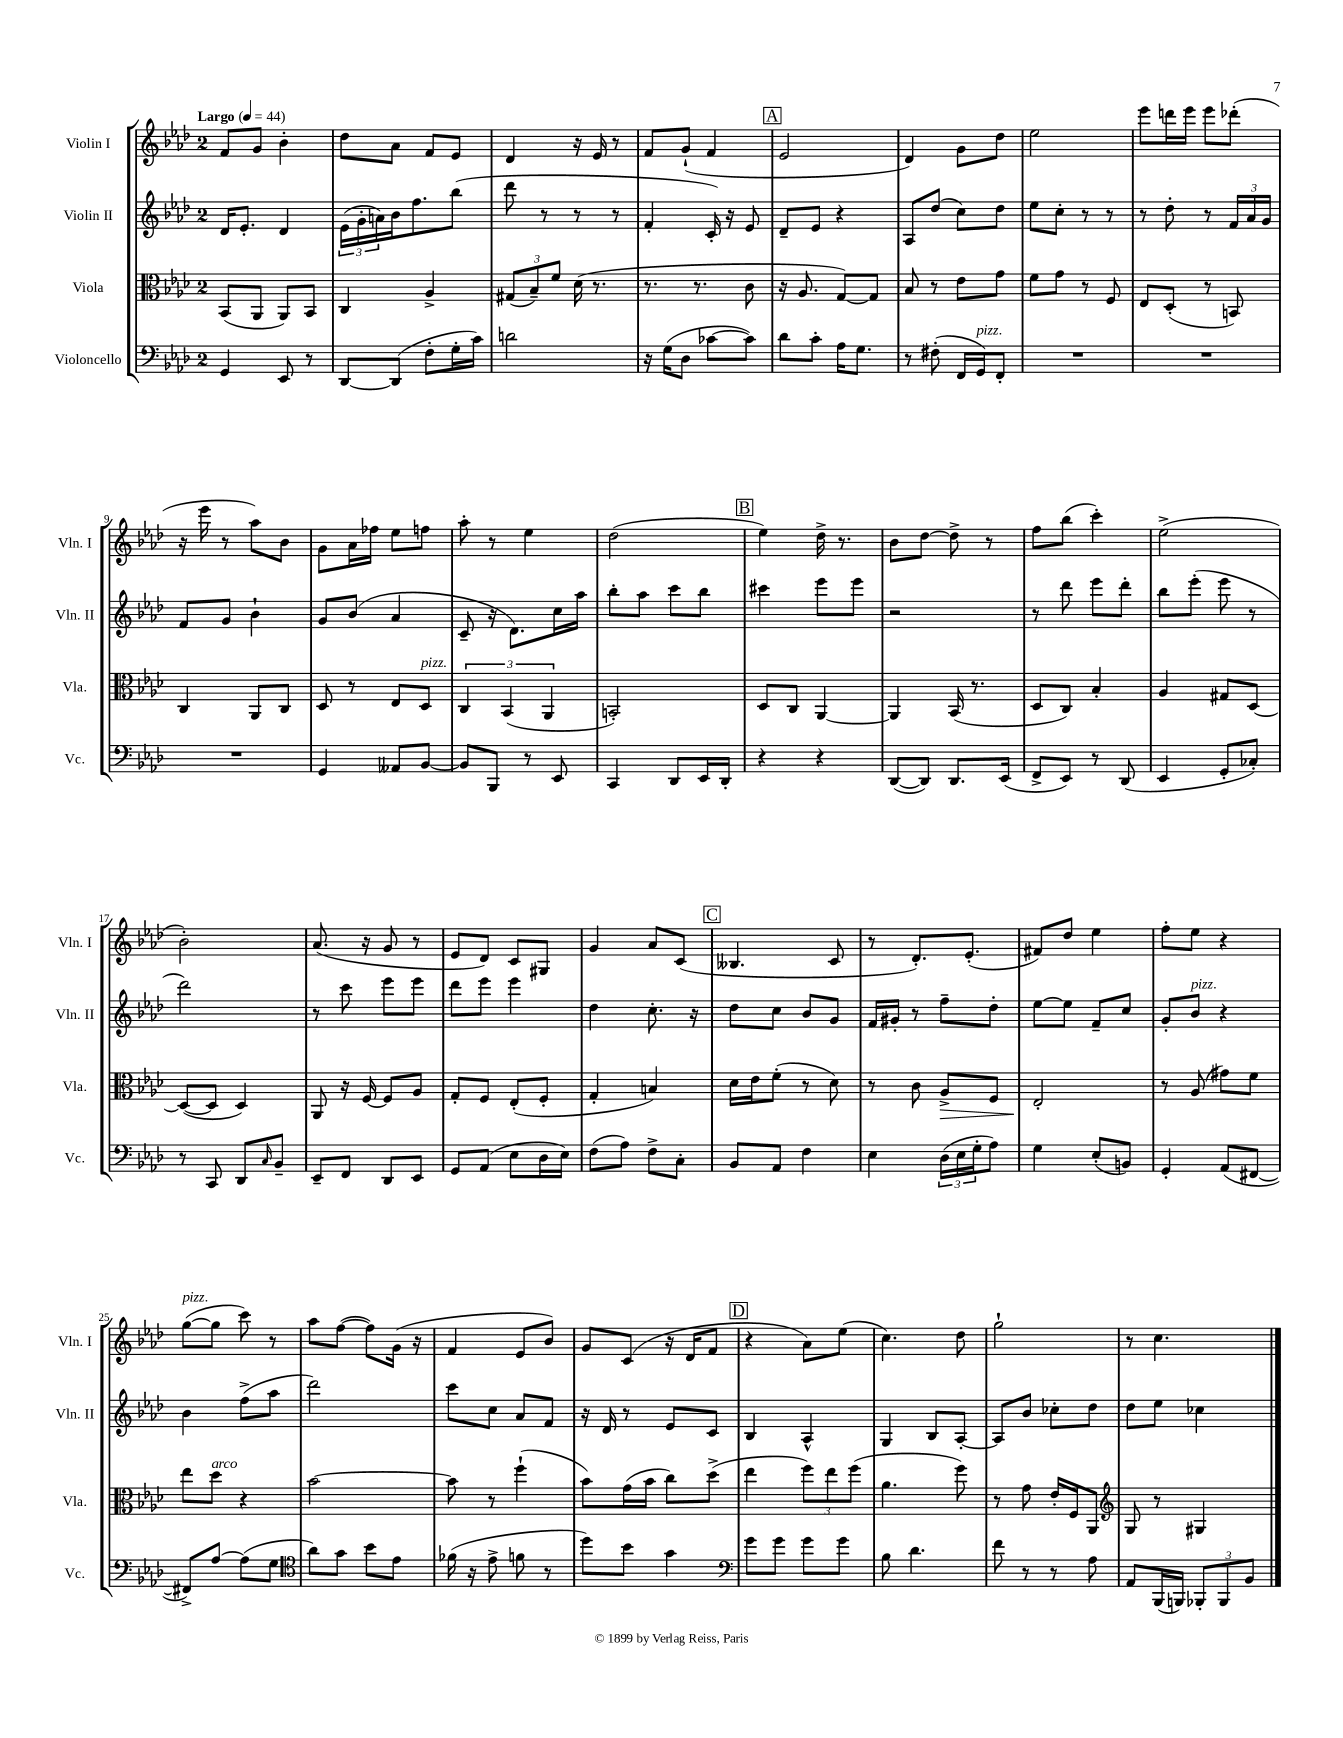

**kern	**kern	**dynam	**kern	**kern
*part4	*part3	*part3	*part2	*part1
*staff4	*staff3	*staff3	*staff2	*staff1
*I"Violoncello	*I"Viola	*	*I"Violin II	*I"Violin I
*I'Vc.	*I'Vla.	*	*I'Vln. II	*I'Vln. I
*clefF4	*clefC3	*	*clefG2	*clefG2
*k[b-e-a-d-]	*k[b-e-a-d-]	*	*k[b-e-a-d-]	*k[b-e-a-d-]
*M2/4	*M2/4	*	*M2/4	*M2/4
*MM44	*MM44	*	*MM44	*MM44
=1	=1	=1	=1	=1
!	!	!	!	!LO:TX:a:B:t=Largo
4GG/	(8BB-/L	.	16d-/KL	8f/L
.	.	.	8.e-'/J	.
.	8AA-/J	.	.	8g/J
8EE-/	8AA-/L)	.	4d-/	4b-'\
8r	8BB-/J	.	.	.
=2	=2	=2	=2	=2
[8DD-/L	4C/	.	(24e-\LL	8dd-\L
.	.	.	24g'\	.
.	.	.	24an\)	.
(8DD-/J]	.	.	16b-\J	8a-\J
.	.	.	8.ff\	.
8F'\L	4A-^/	.	.	8f/L
16G'\L	.	.	(8bb-\J	8e-/J
16c\JJ)	.	.	.	.
=3	=3	=3	=3	=3
2dn\	(12G#X/L	.	8ddd-\	4d-/
.	12B-~/)	.	.	.
.	.	.	8r	.
.	12f/J	.	.	.
.	(16d-\	.	8r	16r
.	8.r	.	.	16e-/
.	.	.	8r	8r
=4	=4	=4	=4	=4
16r	8.r	.	4f'/	8f/L
(16G\KL	.	.	.	.
8D-\J	.	.	.	(8g`/J
.	8.r	.	.	.
[8c-X\L	.	.	16c'/)	4f/
.	.	.	16r	.
8c-\J])	8c\	.	8e-/	.
!!LO:REH:place=s1:t=A
=5	=5	=5	=5	=5
8d-\L	16r	.	8d-~/L	2e-/
.	8.A-/	.	.	.
8c'\J	.	.	8e-/J	.
16A-\KL	[8G/L)	.	4r	.
8.G\J	.	.	.	.
.	8G/J]	.	.	.
=6	=6	=6	=6	=6
8r	8B-/	.	8A-/L	4d-/)
(8F#X'\	8r	.	(8dd-/J	.
16FF/LL	8e-\L	.	8cc\L)	8g\L
!LO:TX:a:i:t=pizz.	!	!	!	!
16GG/J)	.	.	.	.
8FF'/J	8g\J	.	8dd-\J	8dd-\J
=7	=7	=7	=7	=7
2r	8f\L	.	8ee-\L	2ee-\
.	8g\J	.	8cc'\J	.
.	8r	.	8r	.
.	8F/	.	8r	.
=8	=8	=8	=8	=8
2r	8E-/L	.	8r	8eee-\L
.	(8D-'/J	.	8dd-'\	16dddn\L
.	.	.	.	16eee-\JJ
.	8r	.	8r	8eee-\L
.	8BBn/)	.	24f/LL	(8ddd-X'\J
.	.	.	24a-/	.
.	.	.	24g/JJ	.
!!LO:LB:g=z
=9	=9	=9	=9	=9
2r	4C/	.	8f/L	16r
.	.	.	.	16eee-\
.	.	.	8g/J	8r
.	8AA-/L	.	4b-`\	8aa-\L)
.	8C/J	.	.	8b-\J
=10	=10	=10	=10	=10
4GG/	8D-/	.	8g/L	8g\L
.	8r	.	(8b-/J	16a-\L
.	.	.	.	16ff-X\JJ
8AA--X/L	8E-/L	.	4a-/	8ee-\L
!	!LO:TX:a:i:t=pizz.	!	!	!
[8BB-/J	8D-/J	.	.	8ffn\J
=11	=11	=11	=11	=11
8BB-/L]	6C/	.	8c~/	8aa-'\
8BBB-/J	.	.	16r	8r
.	(6BB-/	.	.	.
.	.	.	8.d-\L)	.
8r	.	.	.	4ee-\
.	6AA-/	.	.	.
8EE-/	.	.	16cc\L	.
.	.	.	16aa-\JJ	.
=12	=12	=12	=12	=12
4CC/	2BBn'/)	.	8bb-'\L	(2dd-\
.	.	.	8aa-\J	.
8DD-/L	.	.	8ccc\L	.
16EE-/L	.	.	8bb-\J	.
16DD-'/JJ	.	.	.	.
!!LO:REH:place=s1:t=B
=13	=13	=13	=13	=13
4r	8D-/L	.	4ccc#X\	4ee-\)
.	8C/J	.	.	.
4r	[4AA-/	.	8eee-\L	16dd-^\
.	.	.	.	8.r
.	.	.	8eee-\J	.
=14	=14	=14	=14	=14
([8DD-/L	4AA-/]	.	2r	8b-\L
8DD-/J])	.	.	.	[8dd-\J
8.DD-/L	(16BB-/	.	.	8dd-^\]
.	8.r	.	.	.
.	.	.	.	8r
(16EE-/Jk	.	.	.	.
=15	=15	=15	=15	=15
8FF^/L	8D-/L	.	8r	8ff\L
8EE-/J)	8C/J)	.	8ddd-\	(8bb-\J
8r	4B-'/	.	8eee-\L	4ccc'\)
(8DD-/	.	.	8ddd-'\J	.
=16	=16	=16	=16	=16
4EE-/	4A-/	.	8bb-\L	(2ee-^\
.	.	.	(8eee-'\J	.
8GG'/L	8G#X/L	.	8eee-\	.
8C-X'/J)	[8D-/J	.	8r	.
!!LO:LB:g=z
=17	=17	=17	=17	=17
8r	(8D-/L_	.	2ddd-\)	2b-'\)
8CC/	8D-/J]	.	.	.
8DD-/L	4D-/)	.	.	.
16qqC/	.	.	.	.
8BB-~/J	.	.	.	.
=18	=18	=18	=18	=18
8EE-~/L	8AA-/	.	8r	(8.a-/
8FF/J	16r	.	8ccc\	.
.	[16F/	.	.	16r
8DD-/L	8F/L]	.	8eee-\L	8g/
8EE-/J	8A-/J	.	8eee-\J	8r
=19	=19	=19	=19	=19
8GG/L	8G'/L	.	8ddd-\L	8e-/L
(8AA-/J	8F/J	.	8eee-\J	8d-/J)
8E-\L	(8E-'/L	.	4eee-\	8c/L
16D-\L	8F'/J	.	.	8G#X/J
16E-\JJ)	.	.	.	.
=20	=20	=20	=20	=20
(8F\L	4G'/	.	4dd-\	4g/
8A-\J)	.	.	.	.
8F^\L	4Bn/)	.	8.cc'\	8a-/L
8C'\J	.	.	.	(8c/J
.	.	.	16r	.
!!LO:REH:place=s1:t=C
=21	=21	=21	=21	=21
8BB-/L	16d-\LL	.	8dd-\L	4.B--X/
.	16e-\J	.	.	.
8AA-/J	(8f'\J	.	8cc\J	.
4F\	8r	.	8b-/L	.
.	8d-\)	.	8g/J	8c/
=22	=22	=22	=22	=22
4E-\	8r	.	16f/LL	8r
.	.	.	16g#X'/JJ	.
.	8c\	.	8r	8.d-'/L)
!	!	!LO:HP:b	!	!
(24D-\LL	8A-^/L	>	8ff~\L	.
24E-\	.	.	.	.
.	.	.	.	(8.e-'/J
24G'\J	.	.	.	.
8A-\J)	8F/J	.	8dd-'\J	.
=23	=23	=23	=23	=23
4G\	2E-'/	.	[8ee-\L	8f#X/L)
.	.	.	8ee-\J]	8dd-/J
(8E-'/L	.	.	8f~/L	4ee-\
8BBn/J)	.	.	8cc/J	.
.	.	]	.	.
=24	=24	=24	=24	=24
4GG'/	8r	.	8g'/L	8ff'\L
!	!	!	!LO:TX:a:i:t=pizz.	!
.	(8A-/	.	8b-/J	8ee-\J
(8AA-/L	8g#X\L)	.	4r	4r
[8FF#X/J	8f\J	.	.	.
!!LO:LB:g=z
=25	=25	=25	=25	=25
!	!	!	!	!LO:TX:a:i:t=pizz.
8FF#X^/L])	8ee-\L	.	4b-\	([8gg\L
!	!LO:TX:a:i:t=arco	!	!	!
[8A-/J	8dd-\J	.	.	8gg\J]
(8A-\L]	4r	.	(8ff^\L	8ccc\)
8G\J	.	.	8aa-\J	8r
=26	=26	=26	=26	=26
*clefC4	*	*	*	*
8a-\L)	[2b-\	.	2ddd-\)	8aa-\L
8g\J	.	.	.	([8ff\J
8b-\L	.	.	.	8ff\L])
8e-\J	.	.	.	(16g\Jk
.	.	.	.	16r
=27	=27	=27	=27	=27
(16f-X\	8b-\]	.	8ccc\L	4f/
16r	.	.	.	.
8e-^\	8r	.	8cc\J	.
8fn\	(4ff`\	.	8a-/L	8e-/L
8r	.	.	8f/J	8b-/J)
=28	=28	=28	=28	=28
8dd-\L)	8b-\L)	.	16r	8g/L
.	.	.	16d-/	.
8b-\J	(16g\L	.	8r	(8c/J
.	16b-\JJ	.	.	.
4g\	8cc\L)	.	8e-/L	16r
.	.	.	.	16d-/KL
.	(8dd-^\J	.	8c/J	8f/J
!!LO:REH:place=s1:t=D
=29	=29	=29	=29	=29
*clefF4	*	*	*	*
8g\L	4ee-\	.	4B-/	4r
8g\J	.	.	.	.
8g\L	12ff\L)	.	4A-^^/	8a-\L)
.	12ee-\	.	.	.
8g\J	.	.	.	(8ee-\J
.	(12ff\J	.	.	.
=30	=30	=30	=30	=30
8B-\	4.a-\	.	4G/	4.cc\)
4.d-\	.	.	.	.
.	.	.	8B-/L	.
.	8ff\)	.	[8A-'/J	8dd-\
=31	=31	=31	=31	=31
8f\	8r	.	8A-/L]	2gg`\
8r	8g\	.	8b-/J	.
8r	16e-'/LL	.	8cc-X'\L	.
.	16F/J	.	.	.
8A-\	8AA-/J	.	8dd-\J	.
=32	=32	=32	=32	=32
*	*clefG2	*	*	*
8AA-/L	8G/	.	8dd-\L	8r
(16BBB-/L	8r	.	8ee-\J	4.cc\
16BBBn/JJ)	.	.	.	.
12BBB-X'/L	4G#X/	.	4cc-X\	.
12BBB-/	.	.	.	.
12BB-/J	.	.	.	.
==	==	==	==	==
*-	*-	*-	*-	*-
